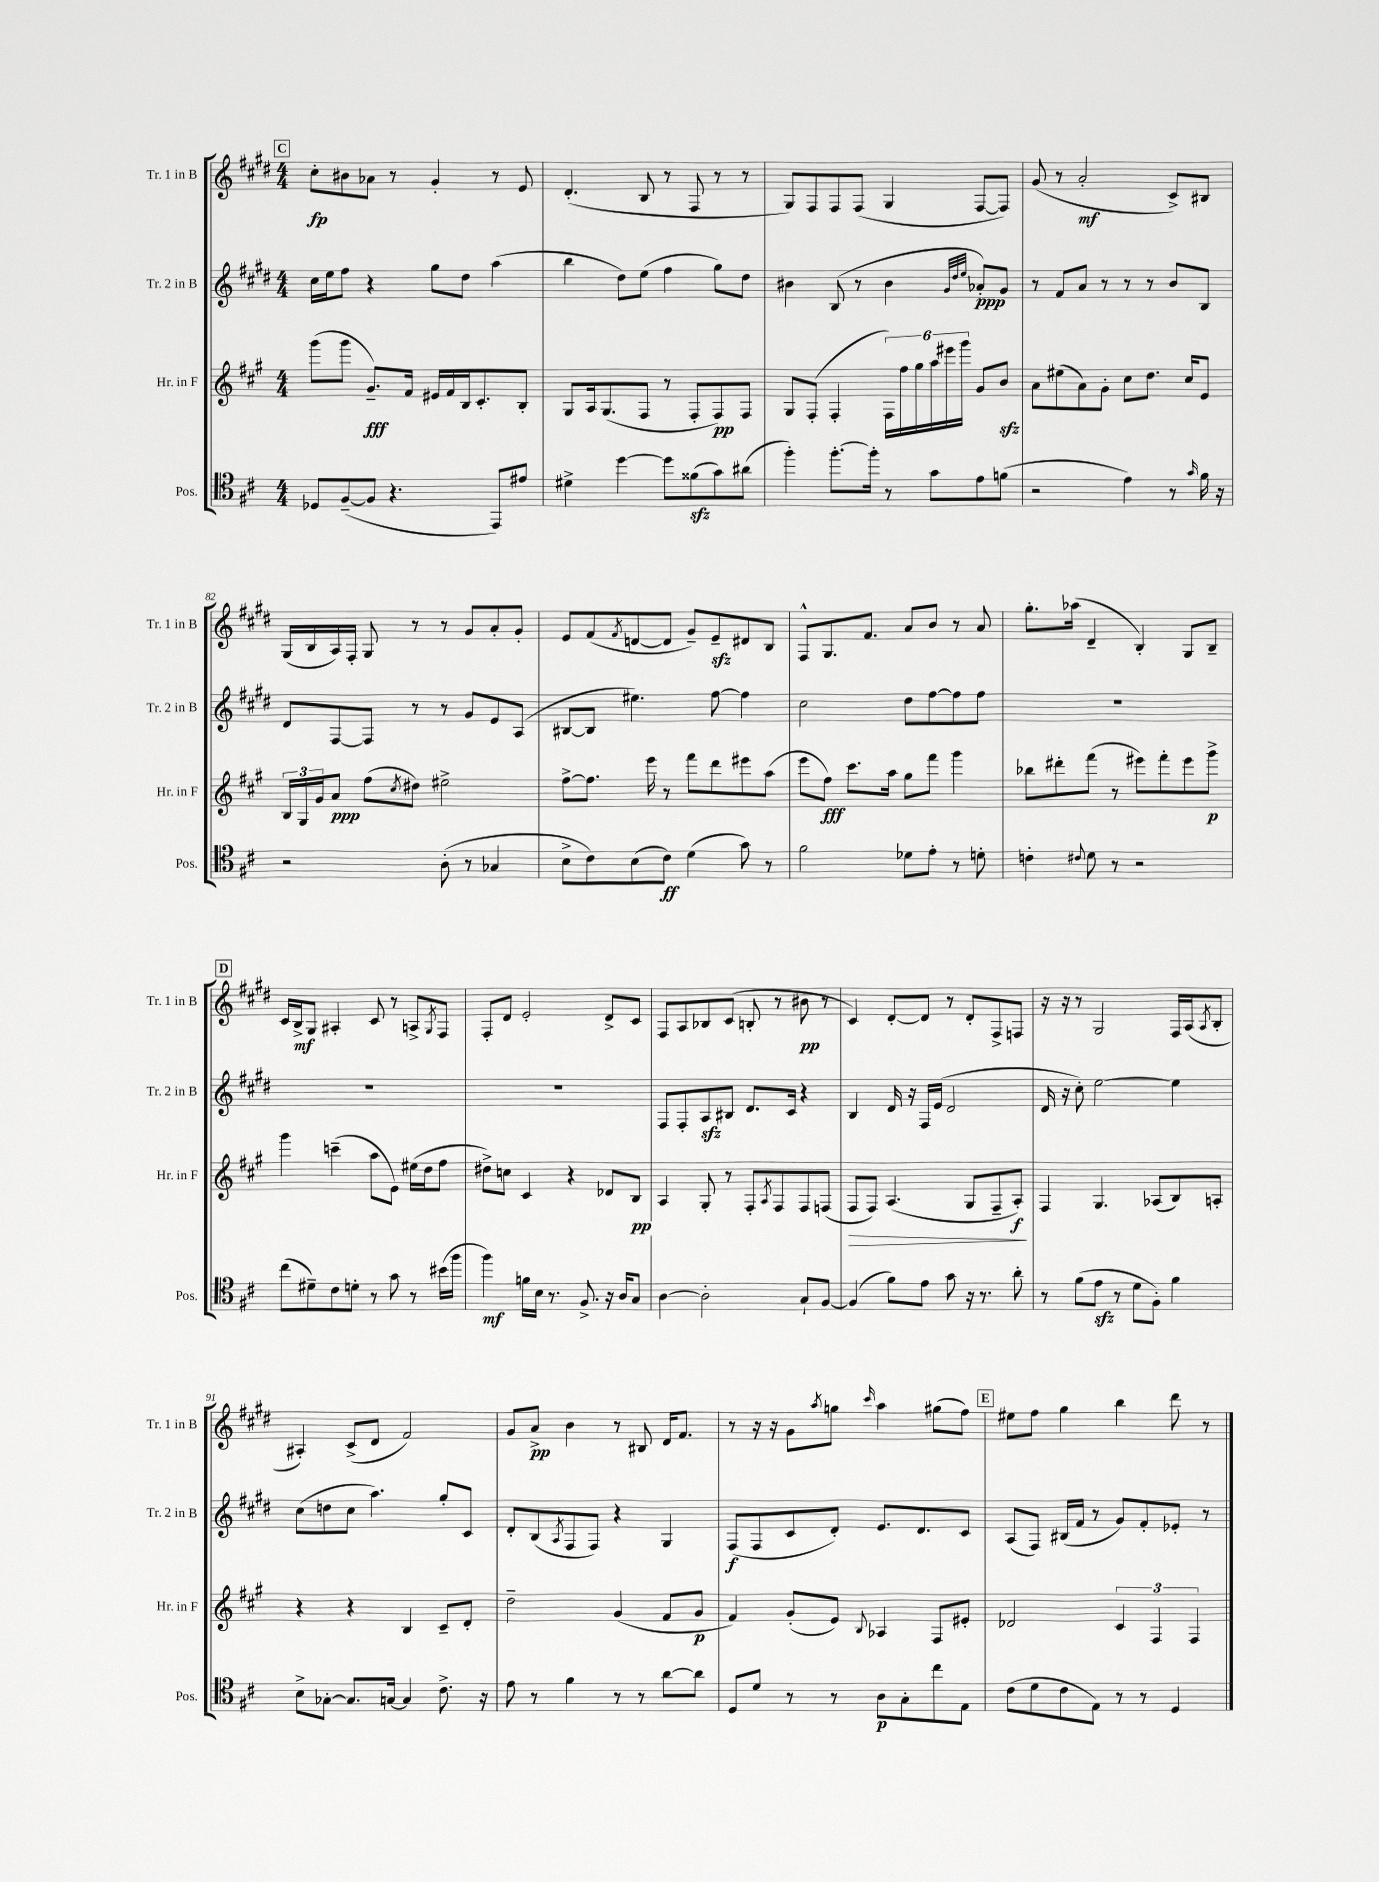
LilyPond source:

<<
\new StaffGroup <<
\new Staff = "s0" \with { instrumentName = "Tr. 1 in B" shortInstrumentName = "Tr. 1 in B" } {
    \clef treble \key e \major \numericTimeSignature \time 4/4
    \mark \markup { \box "C" } cis''8-.\fp bis'8 aes'8 r8 gis'4-. r8 e'8 |
    dis'4.-.( b8 r8 fis8 r8 r8 |
    gis8) fis8 fis8 fis8( gis4 fis8~ fis8) |
    gis'8( r8 a'2-.\mf cis'8->) bis8 |
    gis16( b16 a16) fis16-. gis8 r8 r8 gis'8 a'8-. gis'8-. |
    e'8 fis'8( \acciaccatura { fis'8 } d'8~ d'8 gis'8--) e'8--\sfz dis'8 b8 |
    fis8-^ gis8. fis'8. a'8 b'8 r8 a'8 |
    gis''8.-. aes''16( dis'4-- b4-.) gis8 b8-- |
    \mark \markup { \box "D" } cis'16 b16->\mf gis8 ais4-. cis'8 r8 a8-> \acciaccatura { gis8 } fis8 |
    fis8-. dis'8 e'2-. dis'8-> cis'8 |
    fis8 a8 bes8 cis'8( b8-. r8 bis'8\pp r8 |
    cis'4) dis'8~-. dis'8 r8 dis'8-. fis8-> f8 |
    r16 r16 r8 gis2 fis16 a16( \acciaccatura { a8 } b8-. |
    ais4-.) cis'8->( dis'8 fis'2) |
    gis'8 a'8->\pp b'4 r8 bis8 dis'16 fis'8. |
    r8 r16 r16 gis'8 \acciaccatura { a''8 } g''8 \grace { cis'''16 } a''4 gis''8( fis''8) |
    \mark \markup { \box "E" } eis''8 fis''8 gis''4 b''4 dis'''8 r8 \bar "|." |
}
\new Staff = "s1" \with { instrumentName = "Tr. 2 in B" shortInstrumentName = "Tr. 2 in B" } {
    \clef treble \key e \major \numericTimeSignature \time 4/4
    \mark \markup { \box "C" } cis''16 e''16 fis''8 r4 gis''8 dis''8 a''4( |
    b''4 dis''8) e''8( fis''4 gis''8) dis''8 |
    bis'4 b8( r8 bis'4 \grace { gis'32 dis''32 e''32 } aes'8-.\ppp) gis'8 |
    r8 fis'8 a'8 r8 r8 r8 b'8 b8 |
    dis'8 fis8~ fis8 r8 r8 gis'8 e'8 a8( |
    bis8~ bis8 eis''4.) fis''8~ fis''4 |
    cis''2 dis''8 fis''8~ fis''8 fis''8 |
    R1 |
    \mark \markup { \box "D" } R1 |
    R1 |
    fis8 fis8-. a8\sfz bis8 dis'8. cis'16 r4 |
    b4 dis'16 r16 fis16 e'16( dis'2 |
    dis'16 r16 cis''8-.) e''2~ e''4 |
    cis''8( d''8 cis''8 a''4.) gis''8-. cis'8 |
    dis'8-. b8( \acciaccatura { a8 } fis8 fis8) r4 gis4 |
    fis8\f( fis8 cis'8 dis'8-.) e'8. dis'8. cis'8 |
    \mark \markup { \box "E" } a8( fis8) bis16( fis'16 r8 gis'8) fis'8-. ees'8-. r8 \bar "|." |
}
\new Staff = "s2" \with { instrumentName = "Hr. in F" shortInstrumentName = "Hr. in F" } {
    \clef treble \key a \major \numericTimeSignature \time 4/4
    \mark \markup { \box "C" } gis'''8( gis'''8 gis'8.--\fff) fis'16 eis'16 fis'16 b16 cis'8.-. b8-. |
    gis8 a16 gis8.( fis8 r8 fis8-. fis8\pp) fis8 |
    gis8 fis8-.( fis4-. \tuplet 6/4 { fis16) fis''16 gis''16 a''16 eis'''16 gis'''16 } gis'8 b'8\sfz |
    a'8 eis''8( a'8) gis'8-. cis''8 d''8. cis''16 e'8 |
    \tuplet 3/2 { b16 gis16 gis'16 } a'8\ppp fis''8( \acciaccatura { cis''8 } dis''8) eis''2-> |
    fis''8~-> fis''8. e'''16 r8 fis'''8 d'''8 eis'''8 a''8( |
    e'''8 fis''8\fff) cis'''8. a''16 gis''8 fis'''8 gis'''4 |
    bes''8 dis'''8-. fis'''8( r8 eis'''8) fis'''8-. eis'''8 gis'''8->\p |
    \mark \markup { \box "D" } gis'''4 c'''4--( a''8 e'8) eis''16( d''16 fis''8 |
    dis''8->) c''8 cis'4 r4 des'8 b8\pp |
    a4 gis8-. r8 fis8-. \acciaccatura { a8 } fis8 fis8 f8( |
    fis8\> fis8) a4.( gis8 fis8-- a8-.\f\!) |
    fis4 gis4. aes8( b8) a8-. |
    r4 r4 b4 cis'8-- d'8-. |
    d''2-- gis'4( fis'8 gis'8\p |
    fis'4) gis'8-.( e'8) \appoggiatura { b8 } aes4 fis8 eis'8-. |
    \mark \markup { \box "E" } des'2 \tuplet 3/2 { cis'4 fis4 fis4 } \bar "|." |
}
\new Staff = "s3" \with { instrumentName = "Pos." shortInstrumentName = "Pos." } {
    \clef tenor \key d \major \numericTimeSignature \time 4/4
    \mark \markup { \box "C" } des8 fis8~--( fis8 r4. e,8) eis'8 |
    dis'4-> d''4~ d''8 fisis'8\sfz( g'8) ais'8( |
    fis''4-.) fis''8.~-. fis''16-. r8 g'8 e'8 f'8( |
    r2 e'4) r8 \grace { g'16 } fis'16 r16 |
    r2 a8-.( r8 ges4 |
    b8-> cis'8) b8( cis'8\ff) d'4( g'8) r8 |
    fis'2 des'8 e'8-. r8 d'8-. |
    c'4-. \appoggiatura { cis'8 } d'8 r8 r2 |
    \mark \markup { \box "D" } cis''8( dis'8--) cis'8 d'8-. r8 g'8 r8 bis'16( fis''16 |
    fis''4\mf) f'16 b16 r8. fis8.-> r16 a16 g8 |
    a4~ a2-. g8-! fis8~ |
    fis4( fis'8) e'8 g'8 r16 r8. a'8-. |
    r8 fis'8( e'8\sfz r8 d'8 fis8-.) fis'4 |
    b8-> ges8~-. ges8. g16~ g4 cis'8.-> r16 |
    e'8 r8 fis'4 r8 r8 a'8~ a'8 |
    d8 d'8 r8 r8 a8\p g8-. cis''8 e8 |
    \mark \markup { \box "E" } cis'8( d'8 cis'8 e8) r8 r8 d4 \bar "|." |
}
>>
>>
\layout { \context { \Score currentBarNumber = #78 } }
